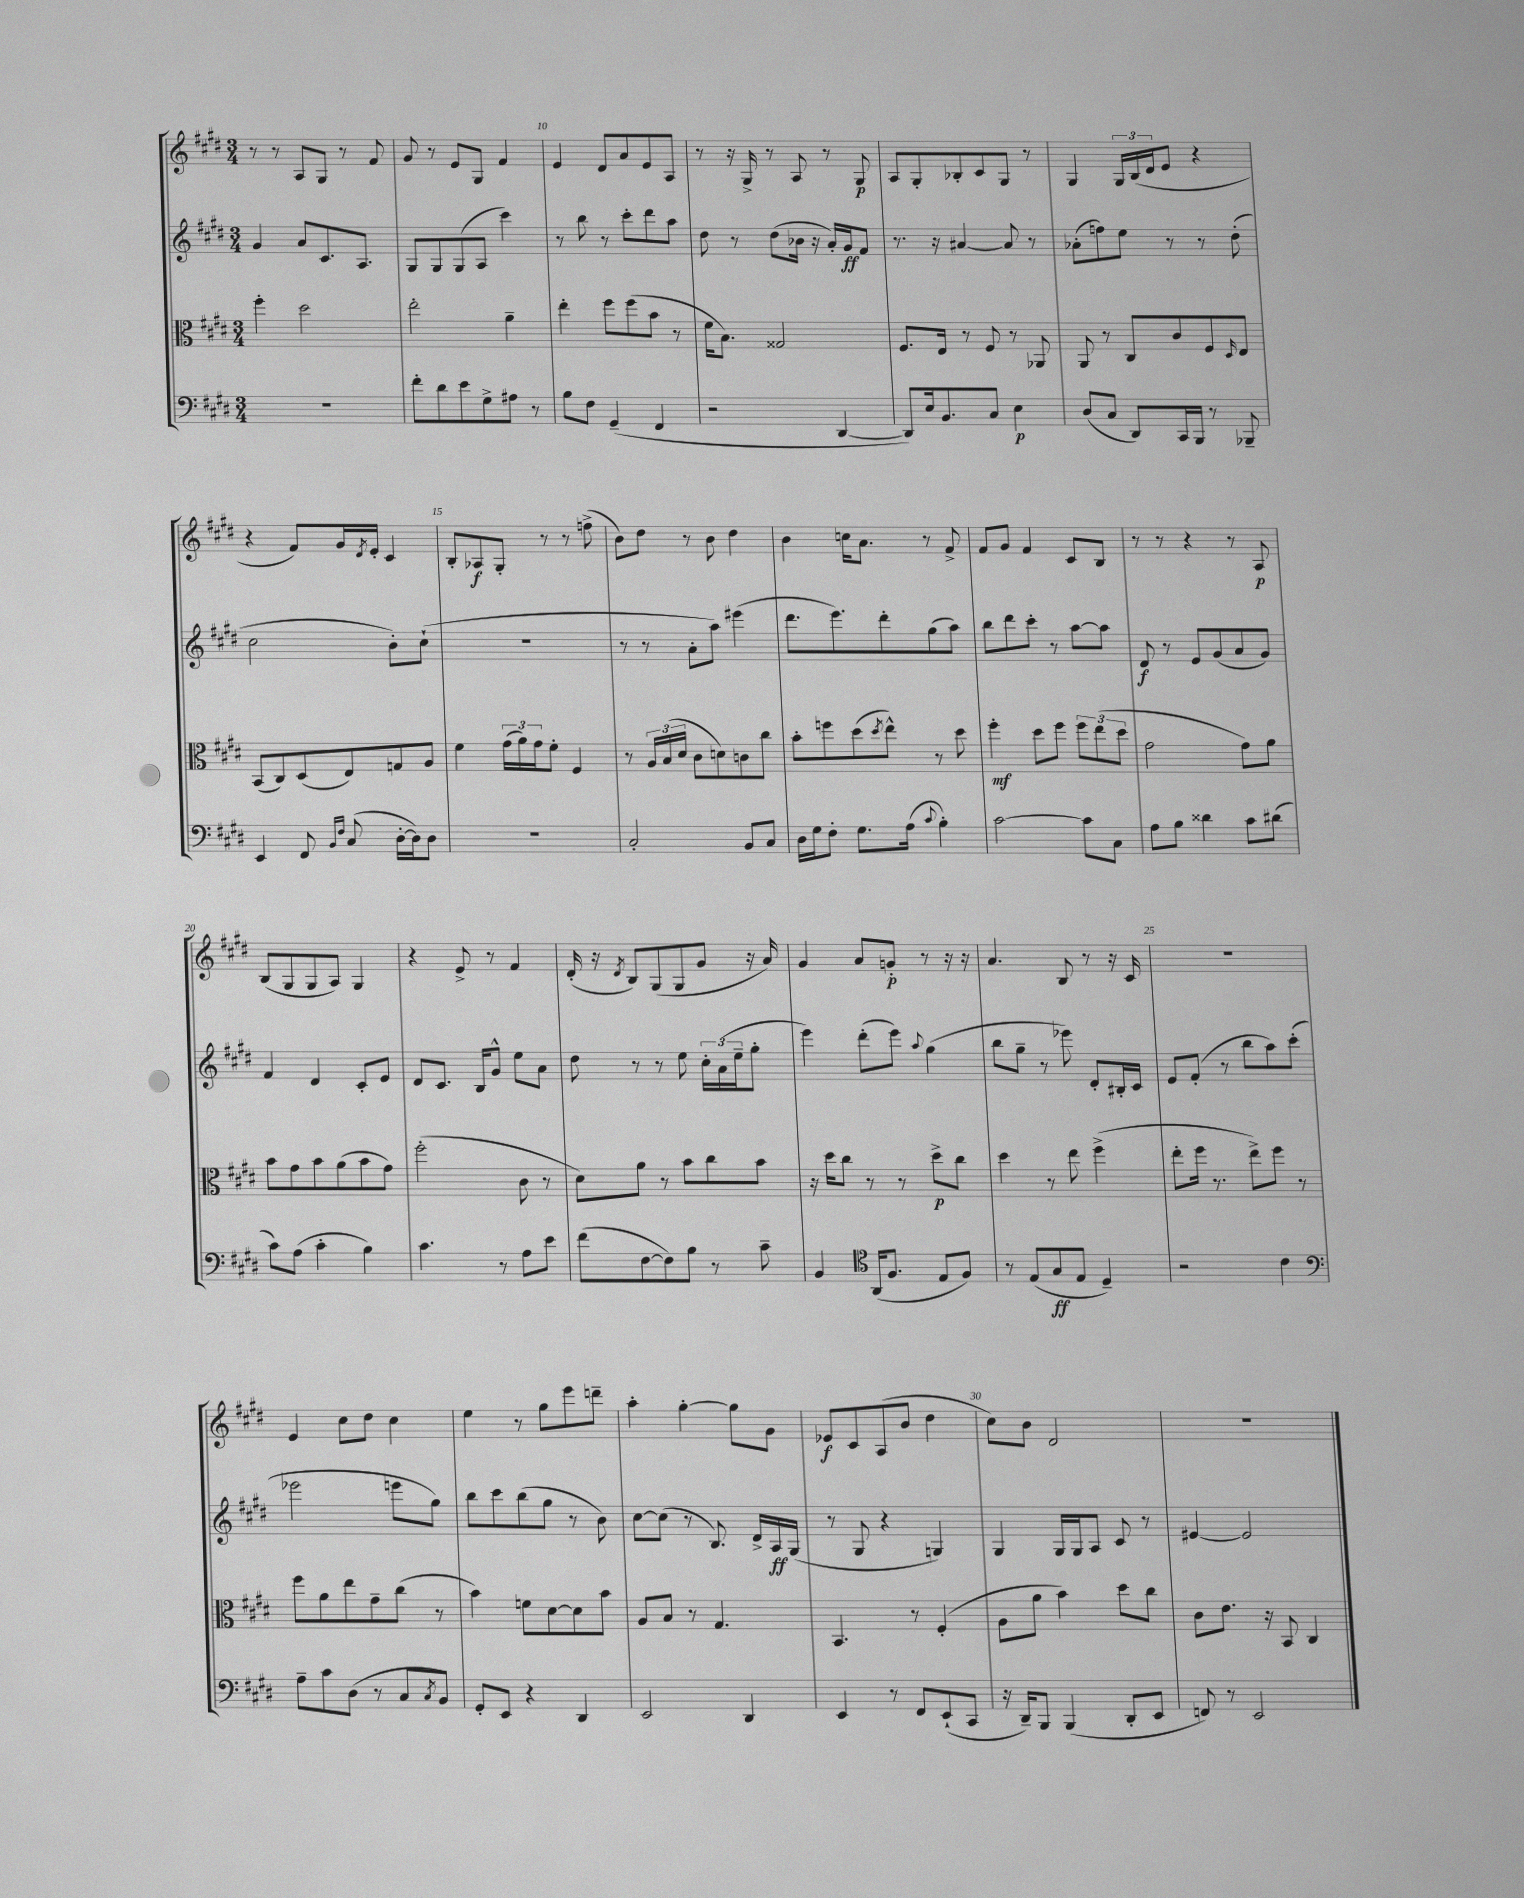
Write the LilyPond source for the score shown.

<<
\new StaffGroup <<
\new Staff = "s0" {
    \clef treble \key e \major \numericTimeSignature \time 3/4
    r8 r8 a8 gis8 r8 fis'8 |
    gis'8 r8 e'8 gis8 fis'4 |
    e'4 dis'8 a'8 e'8 a8 |
    r8 r16 gis16-> r8 a8 r8 gis8\p |
    a8 gis8-. bes8-. cis'8 gis8 r8 |
    gis4 \tuplet 3/2 { gis16 b16( dis'16 } e'8 r4 |
    r4 fis'8) gis'16 \acciaccatura { dis'8 } e'16-. cis'4 |
    b8-. aes8\f gis8-. r8 r8 f''8->( |
    b'8) dis''8 r8 b'8 dis''4 |
    b'4 c''16 a'8. r8 fis'8-> |
    fis'8 gis'8 fis'4 cis'8 b8 |
    r8 r8 r4 r8 a8\p |
    b8( gis8 gis8 a8) gis4 |
    r4 e'8-> r8 fis'4 |
    dis'16-.( r16 \acciaccatura { dis'8 } b8) gis8( gis8 gis'8 r16 a'16) |
    gis'4 a'8 g'8-.\p r8 r16 r16 |
    a'4. b8 r8 r16 cis'16 |
    R2. |
    e'4 cis''8 dis''8 cis''4 |
    e''4 r8 gis''8 e'''8 d'''8-- |
    a''4-. gis''4~-. gis''8 gis'8 |
    ees'8\f cis'8 a8( b'8 dis''4 |
    cis''8) b'8 dis'2 |
    R2. \bar "|." |
}
\new Staff = "s1" {
    \clef treble \key e \major \numericTimeSignature \time 3/4
    gis'4 a'8 cis'8. a8. |
    gis8 gis8 gis8( a8 cis'''4) |
    r8 b''8 r8 cis'''8-. dis'''8 a''8 |
    dis''8 r8 dis''8( bes'16 r16 a'16-.) gis'16\ff fis'8 |
    r8. r16 ais'4~ ais'8 r8 |
    aes'8-.( f''8) e''8 r8 r8 dis''8-.( |
    cis''2 b'8-.) cis''8-!( |
    R2. |
    r8 r8 a'8-. a''8) eis'''4( |
    dis'''8. e'''8.) dis'''8-. gis''8( a''8) |
    b''8 dis'''8 cis'''8-. r8 a''8~ a''8 |
    dis'8\f r8 e'8 gis'8( a'8 gis'8) |
    fis'4 dis'4 cis'8-. e'8 |
    dis'8 cis'8. b16 gis'8-^ e''8 a'8 |
    dis''8 r8 r8 e''8 \tuplet 3/2 { cis''16-. a'16( e''16-- } gis''8-. |
    e'''4) dis'''8-.( e'''8) \appoggiatura { a''8 } gis''4( |
    b''8 gis''8-- r8 ees'''8) dis'8-. bis16-. cis'16 |
    e'8 fis'8-.( r8 b''8 a''8) cis'''8-.( |
    ees'''2 e'''8 gis''8) |
    b''8 cis'''8 b''8( gis''8 r8 b'8) |
    cis''8~ cis''8( r8 b8.) dis'16-> a16\ff gis16( |
    r8 gis8 r4 g4) |
    gis4 gis16 gis16 a8 cis'8 r8 |
    eis'4~ eis'2 \bar "|." |
}
\new Staff = "s2" {
    \clef alto \key e \major \numericTimeSignature \time 3/4
    fis''4-. dis''2 |
    e''2-. a'4-- |
    e''4-. fis''8 fis''8( b'8 r8 |
    fis'16 b8.) gisis2 |
    fis8. e16 r8 fis8 r8 aes,8 |
    a,8 r8 cis8 cis'8 fis8 \grace { dis16 } e8 |
    b,8( cis8) dis8( e8) g8 a8 |
    fis'4 \tuplet 3/2 { gis'16( a'16) gis'16 } fis'8-. fis4 |
    r8 \tuplet 3/2 { a16 b16( dis'16 } cis'8 d'8) c'8 cis''8 |
    b'8-. f''8 dis''8( \acciaccatura { dis''8 } e''8-^) r8 dis''8 |
    fis''4-.\mf dis''8 fis''8 \tuplet 3/2 { fis''8 e''8( dis''8 } |
    gis'2 gis'8) a'8 |
    b'8 gis'8 b'8 a'8( b'8 gis'8) |
    fis''2-.( cis'8 r8 |
    dis'8) a'8 r8 b'8 cis''8 b'8 |
    r16 dis''16 cis''8 r8 r8 dis''8->\p cis''8 |
    dis''4 r8 e''8 fis''4->( |
    e''8-. fis''16 r8. e''8->) fis''8 r8 |
    fis''8 a'8 e''8 gis'8-- cis''8( r8 |
    b'4) f'8 dis'8~ dis'8 b'8 |
    a8 b8 r8 gis4. |
    b,4. r8 fis4-.( |
    a8 a'8 b'4) dis''8 cis''8 |
    cis'8 e'8. r16 b,8 cis4 \bar "|." |
}
\new Staff = "s3" {
    \clef bass \key e \major \numericTimeSignature \time 3/4
    R2. |
    fis'8-. dis'8 e'8 gis8-> ais8 r8 |
    b8 fis8 gis,4--( fis,4 |
    r2 dis,4~ |
    dis,8) e16 b,8. cis8 e4\p |
    dis8( cis8 dis,8) cis,16 b,,16 r8 bes,,8-- |
    e,4 fis,8 \grace { b,16 fis16 } cis8( dis16~-. dis16) dis8 |
    R2. |
    cis2-. b,8 cis8 |
    dis16 gis16 fis8-. gis8. a16( \appoggiatura { cis'8 } b4-.) |
    cis'2~ cis'8 cis8 |
    a8 b8 disis'4 cis'8 dis'8( |
    cis'8) a8( cis'4-. b4) |
    cis'4. r8 a8 e'8 |
    fis'8( fis8~ fis8) b8 r8 cis'8-- |
    b,4 \clef tenor a,16( fis8. e8 fis8) |
    r8 e8( gis8\ff e8 dis4--) |
    r2 cis'4 |
    \clef bass a8-- cis'8 dis8( r8 cis8 \acciaccatura { cis8 } b,8) |
    gis,8-. e,8 r4 dis,4 |
    e,2 dis,4 |
    e,4 r8 fis,8 e,8-!( cis,8 |
    r16 dis,16--) b,,8 b,,4( dis,8-. e,8 |
    f,8) r8 e,2 \bar "|." |
}
>>
>>
\layout { \context { \Score currentBarNumber = #8 \override BarNumber.break-visibility = ##(#f #t #t) barNumberVisibility = #(every-nth-bar-number-visible 5) } }
